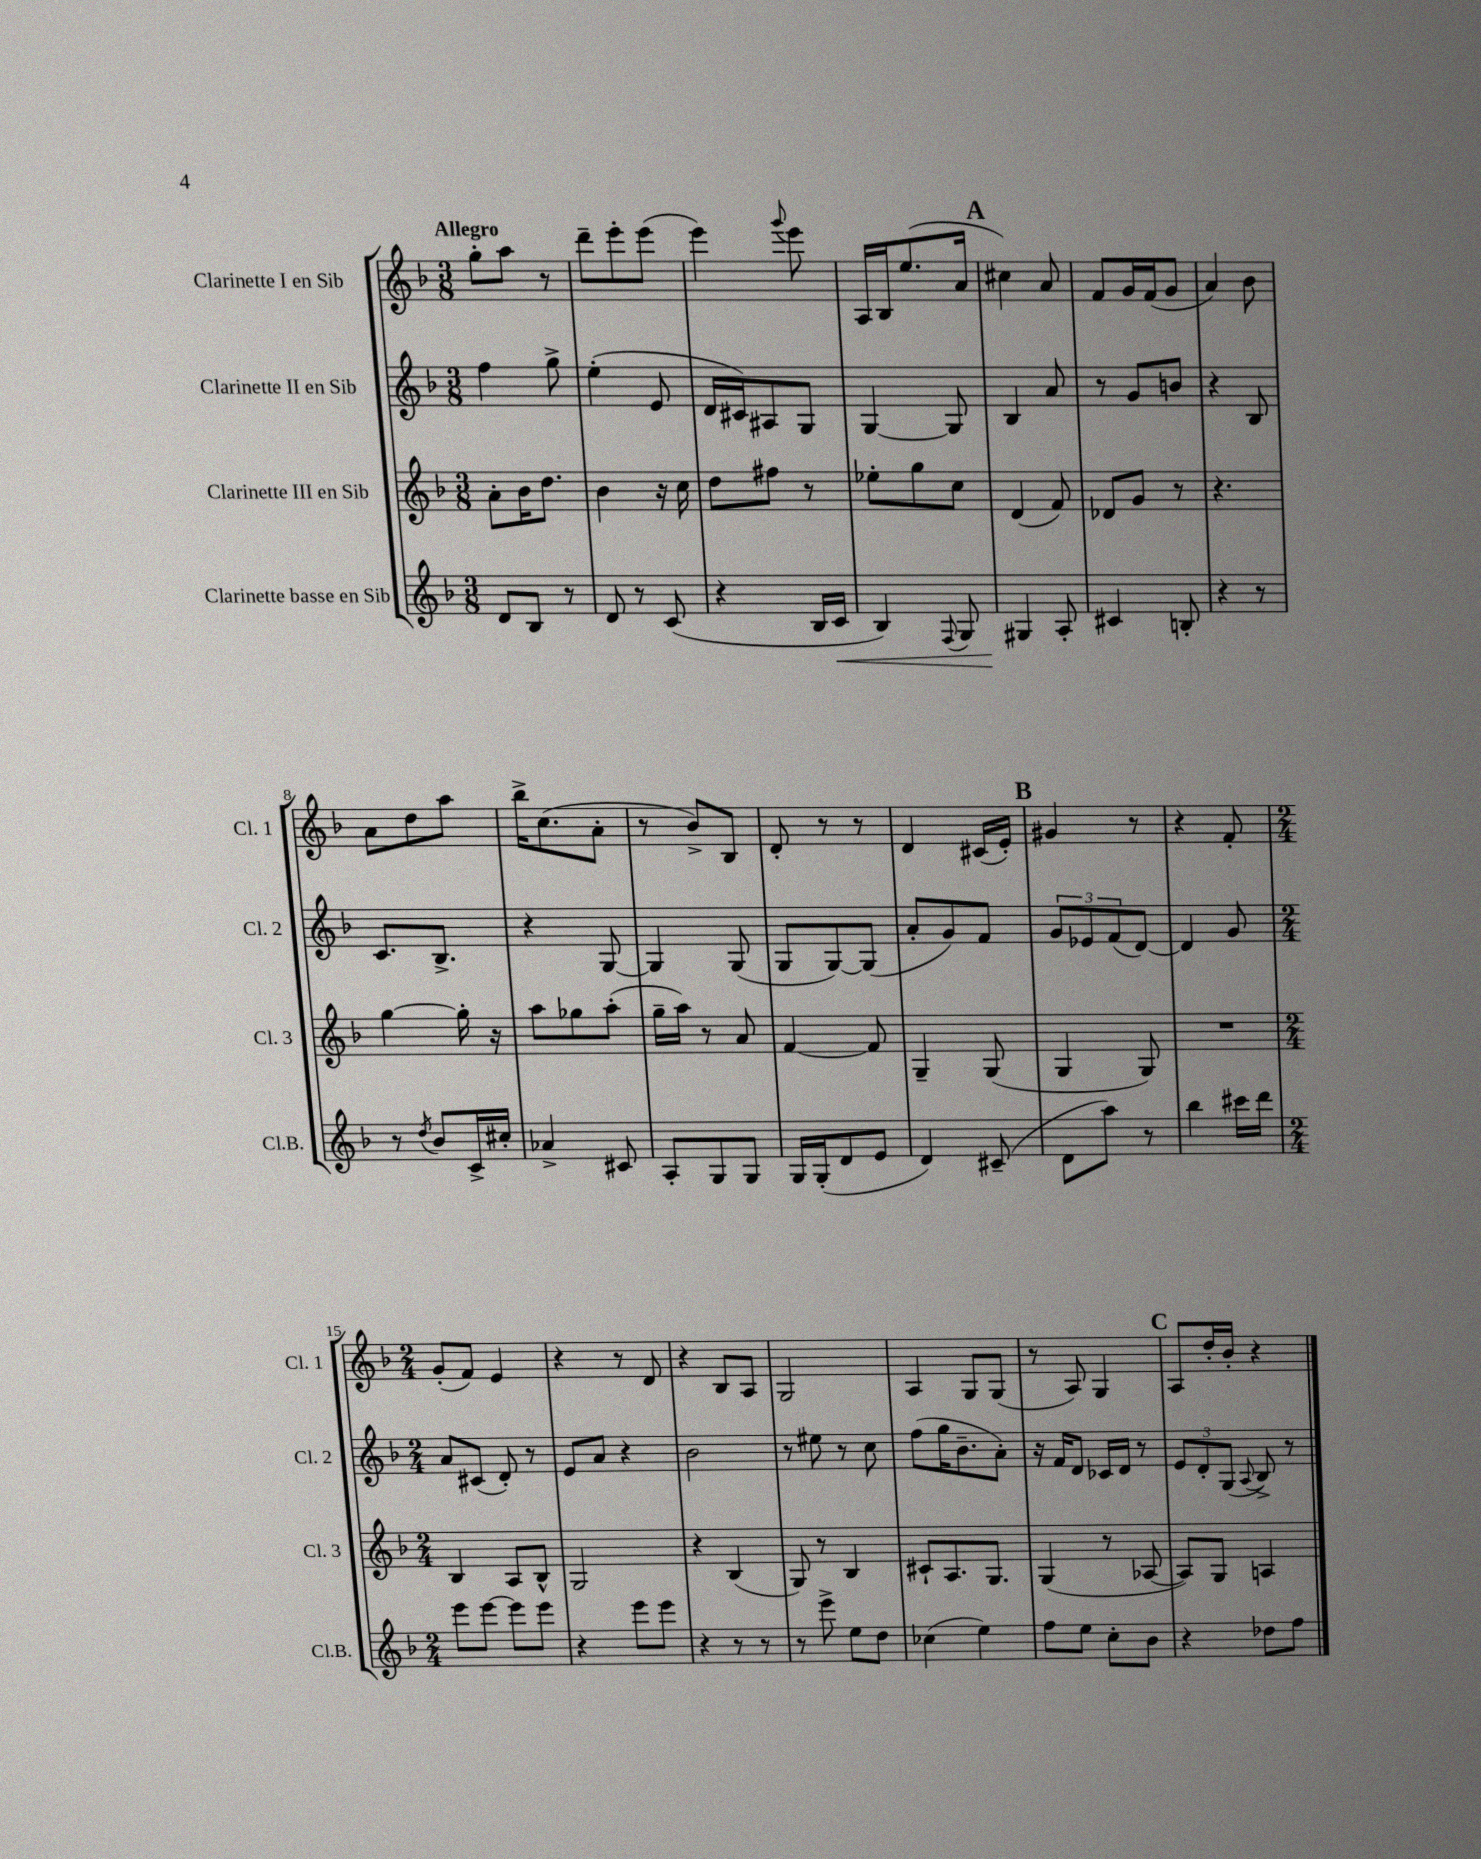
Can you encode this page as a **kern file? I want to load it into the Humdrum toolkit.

**kern	**dynam	**kern	**kern	**kern
*part4	*part4	*part3	*part2	*part1
*staff4	*staff4	*staff3	*staff2	*staff1
*I"Clarinette basse en Sib	*	*I"Clarinette III en Sib	*I"Clarinette II en Sib	*I"Clarinette I en Sib
*I'Cl.B.	*	*I'Cl. 3	*I'Cl. 2	*I'Cl. 1
*clefG2	*	*clefG2	*clefG2	*clefG2
*k[b-]	*	*k[b-]	*k[b-]	*k[b-]
*M3/8	*	*M3/8	*M3/8	*M3/8
=1	=1	=1	=1	=1
!	!	!	!	!LO:TX:a:B:t=Allegro
8d/L	.	8a'\L	4ff\	8gg'\L
8B-/J	.	16b-\K	.	8aa\J
.	.	8.dd\J	.	.
8r	.	.	8gg^\	8r
=2	=2	=2	=2	=2
8d/	.	4b-\	(4ee'\	8ddd~\L
8r	.	.	.	8eee'\
(8c/	.	16r	8e/	(8eee\J
.	.	16cc\	.	.
=3	=3	=3	=3	=3
4r	.	8dd\L	16d/LL	4eee\)
.	.	.	16c#X/J)	.
.	.	8ff#X\J	8A#X/	.
.	.	.	.	8qqggg/
16B-/LL	.	8r	8G/J	8eee\
!	!LO:HP:b	!	!	!
16c/JJ	<	.	.	.
=4	=4	=4	=4	=4
4B-/)	.	8ee-X'\L	[4G/	16A/LL
.	.	.	.	16B-/J
.	.	8gg\	.	(8.ee/
8qqF/	.	.	.	.
8G/	.	8cc\J	8G/]	.
.	.	.	.	16a/Jk
!!LO:REH:place=s1:t=A
=5	=5	=5	=5	=5
4G#X/	.	(4d/	4B-/	4cc#X\)
8A'/	[	8f/)	8a/	8a/
=6	=6	=6	=6	=6
4c#X/	.	8d-X/L	8r	8f/L
.	.	8g/J	8g/L	16g/L
.	.	.	.	(16f/J
8Bn'/	.	8r	8bn/J	8g/J
=7	=7	=7	=7	=7
4r	.	4.r	4r	4a/)
8r	.	.	8B-/	8b-\
!!LO:LB:g=z
=8	=8	=8	=8	=8
8r	.	[4gg\	8.c/L	8a\L
8qdd/	.	.	.	.
8b-/L	.	.	.	8dd\
.	.	.	8.B-^/J	.
16c^/L	.	16gg'\]	.	8aa\J
16cc#X'/JJ	.	16r	.	.
=9	=9	=9	=9	=9
4a-X^/	.	8aa\L	4r	16bb-^\KL
.	.	.	.	(8.cc\
.	.	8gg-X\	.	.
8c#X/	.	(8aa'\J	[8G/	8a'\J
=10	=10	=10	=10	=10
8A'/L	.	16gg~\LL	4G/]	8r
.	.	16aa\JJ)	.	.
8G/	.	8r	.	8b-^/L)
8G/J	.	8a/	(8G/	8B-/J
=11	=11	=11	=11	=11
16G/LL	.	[4f/	8G/L	8d'/
(16G'/J	.	.	.	.
8d/	.	.	[8G/)	8r
8e/J	.	8f/]	(8G/J]	8r
=12	=12	=12	=12	=12
4d/)	.	4G~/	8a'/L	4d/
.	.	.	8g/)	.
(8c#X~/	.	(8G/	8f/J	(16c#X/LL
.	.	.	.	16e'/JJ)
!!LO:REH:place=s1:t=B
=13	=13	=13	=13	=13
8d\L	.	4G/	12g/L	4g#X/
.	.	.	12e-X/	.
8aa\J)	.	.	.	.
.	.	.	(12f/	.
8r	.	8G/)	[8d/J)	8r
=14	=14	=14	=14	=14
4bb-\	.	4.r	4d/]	4r
16ccc#X\LL	.	.	8g/	8f'/
16ddd\JJ	.	.	.	.
!!LO:LB:g=z
=15	=15	=15	=15	=15
*M2/4	*	*M2/4	*M2/4	*M2/4
8eee\L	.	4B-/	8a/L	(8g'/L
[8eee\J	.	.	(8c#X/J	8f/J)
8eee\L]	.	8A/L	8d'/)	4e/
8eee\J	.	8B-^^/J	8r	.
=16	=16	=16	=16	=16
4r	.	2G/	8e/L	4r
.	.	.	8a/J	.
8eee\L	.	.	4r	8r
8eee\J	.	.	.	8d/
=17	=17	=17	=17	=17
4r	.	4r	2b-\	4r
8r	.	(4B-/	.	8B-/L
8r	.	.	.	8A/J
=18	=18	=18	=18	=18
8r	.	8G/)	8r	2G/
8eee^\	.	8r	8ee#X\	.
8ee\L	.	4B-/	8r	.
8dd\J	.	.	8cc\	.
=19	=19	=19	=19	=19
(4cc-X\	.	8c#X`/L	(8ff\L	4A/
.	.	8.A/	16gg\K	.
.	.	.	8.b-~\	.
4ee\)	.	.	.	8G/L
.	.	8.G/J	.	.
.	.	.	8a'\J)	(8G/J
=20	=20	=20	=20	=20
8ff\L	.	(4G/	16r	8r
.	.	.	16f/KL	.
8ee\J	.	.	8d/J	8A/)
8cc'\L	.	8r	16c-X/LL	4G/
.	.	.	16d/JJ	.
8b-\J	.	[8A-X/	8r	.
!!LO:REH:place=s1:t=C
=21	=21	=21	=21	=21
4r	.	8A-/L])	12e/L	8A/L
.	.	.	12d'/	.
.	.	8G/J	.	16dd'/L
.	.	.	(12G/J	.
.	.	.	.	16b-'/JJ
.	.	.	8qqA/	.
8dd-X\L	.	4An/	8B-^/)	4r
8ff\J	.	.	8r	.
==	==	==	==	==
*-	*-	*-	*-	*-
